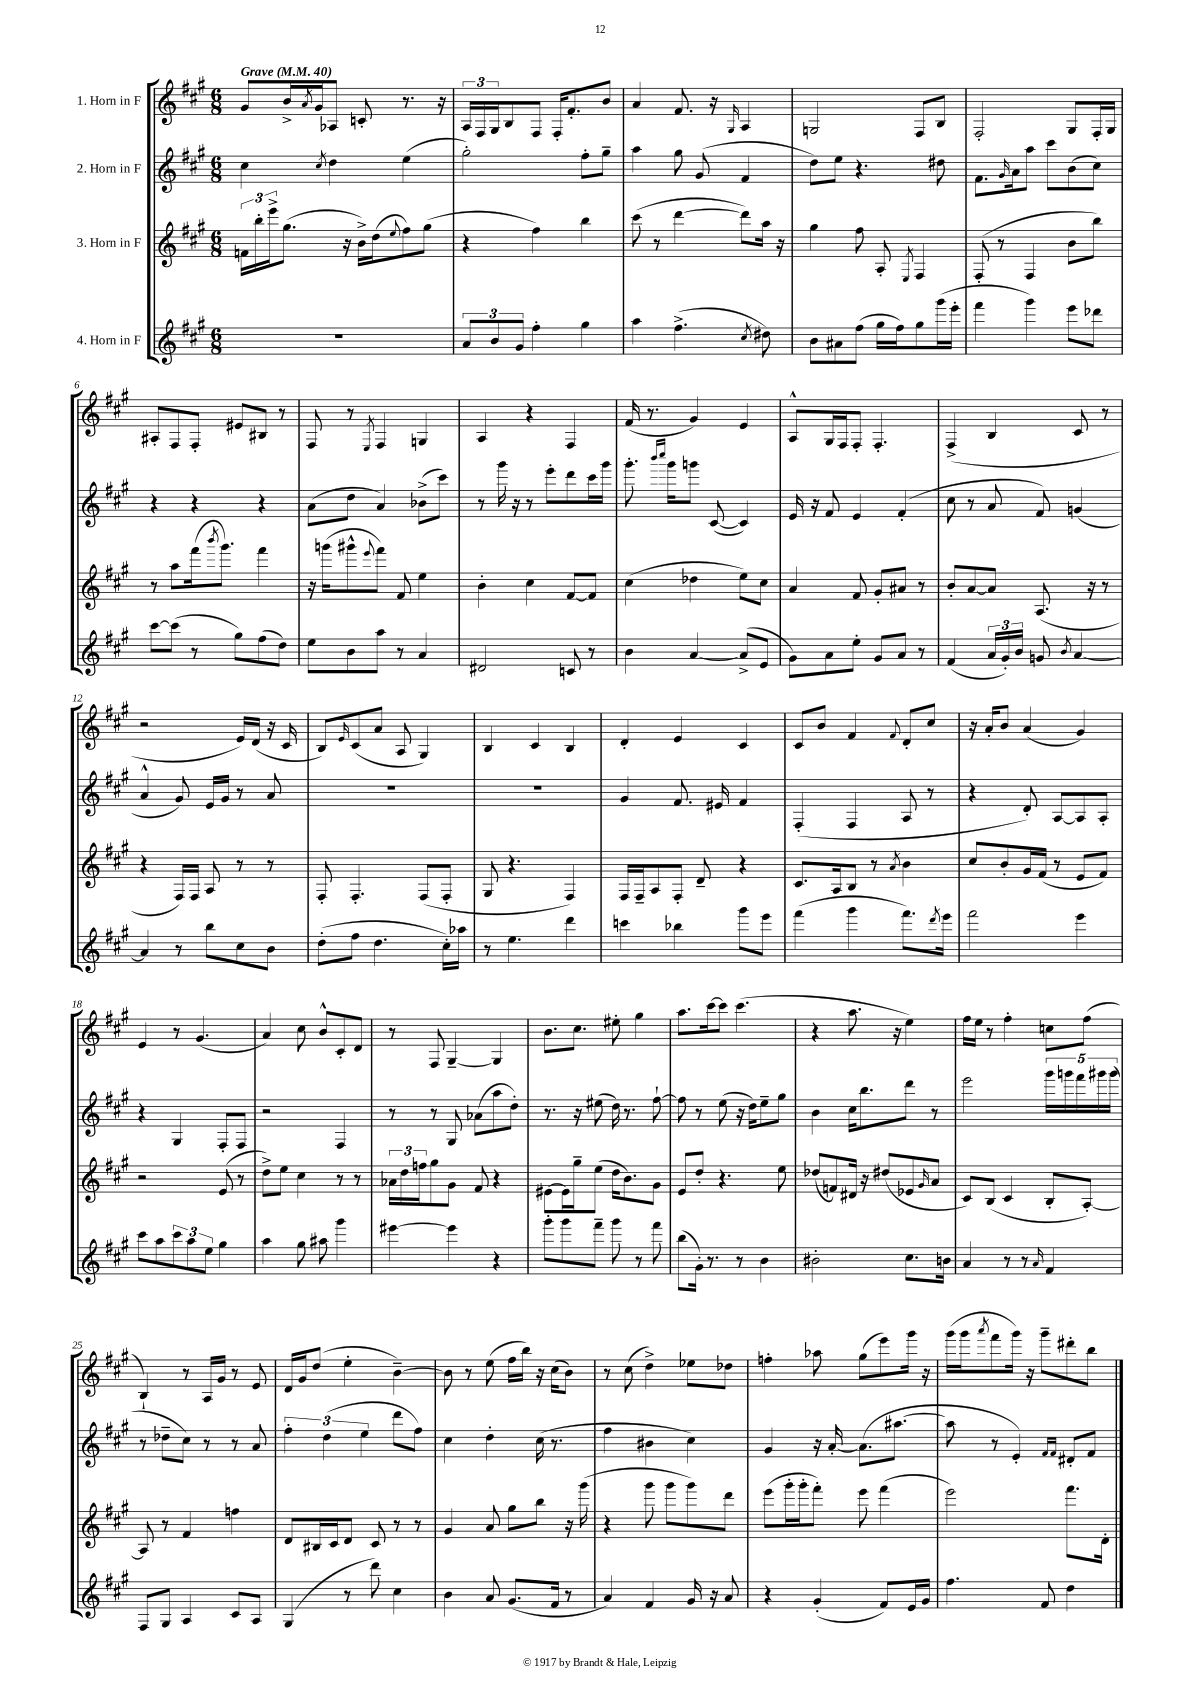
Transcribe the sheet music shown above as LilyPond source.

<<
\new StaffGroup <<
\new Staff = "s0" \with { instrumentName = "1. Horn in F" } {
    \clef treble \key a \major \numericTimeSignature \time 6/8 \tempo "Grave" 4 = 40
    gis'8 b'16-> \acciaccatura { a'8 } gis'16 aes8 c'8-. r8. r16 |
    \tuplet 3/2 { a16 fis16 gis16 } b8 fis8 fis16-. fis'8.-. b'8 |
    a'4 fis'8. r16 \grace { gis16 } a4 |
    g2 fis8 b8 |
    fis2-. gis8 fis16-. gis16 |
    ais8-. fis8 fis8-. eis'8 bis8 r8 |
    fis8 r8 \acciaccatura { e8 } fis4 g4 |
    a4 r4 fis4 |
    fis'16( r8. gis'4) e'4 |
    a8-^ gis16 fis16 fis8-. fis4.-. |
    fis4->( b4 cis'8 r8 |
    r2 e'16) d'16( r16 cis'16 |
    b8) \grace { e'16 } cis'8( a'8 a8 gis4) |
    b4 cis'4 b4 |
    d'4-. e'4 cis'4 |
    cis'8 b'8 fis'4 \appoggiatura { fis'8 } d'8-. cis''8 |
    r16 a'16-. b'8 a'4( gis'4) |
    e'4 r8 gis'4.( |
    a'4) cis''8 b'8-^ cis'8-. d'8 |
    r8 fis8 gis4~-- gis4 |
    b'8. cis''8. eis''8-. gis''4 |
    a''8. cis'''16~ cis'''8 cis'''4.( |
    r4 a''8. r16 e''4) |
    fis''16 e''16 r8 fis''4-. c''8 fis''8( |
    b4-!) r8 a16 gis'16 r8 e'8 |
    d'16 gis'16 d''8( e''4-. b'4~--) |
    b'8 r8 e''8( fis''16 b''16) r16 cis''16( b'8) |
    r8 cis''8( d''4->) ees''8 des''8 |
    f''4-. aes''8 gis''8( e'''8) gis'''16 r16 |
    gis'''16( gis'''16 \acciaccatura { a'''8 } fis'''8 gis'''16) r16 gis'''8-- dis'''8-. b''8 \bar "|." |
}
\new Staff = "s1" \with { instrumentName = "2. Horn in F" } {
    \clef treble \key a \major \numericTimeSignature \time 6/8
    cis''4 \acciaccatura { cis''8 } d''4 e''4( |
    gis''2-.) fis''8-. gis''8-- |
    a''4 gis''8 gis'8( fis'4 |
    d''8) e''8 r4. dis''8 |
    fis'8. \grace { gis'16 } a'16 a''8 cis'''8 b'8( cis''8) |
    r4 r4 r4 |
    a'8( d''8 a'4) bes'8->( cis'''8) |
    r8 gis'''16 r16 r8 e'''8-. d'''8 cis'''16 gis'''16 |
    gis'''8.-. \grace { b'''16 cis''''16 } gis'''16 g'''8 cis'8~( cis'4) |
    e'16 r16 fis'8 e'4 fis'4-.( |
    cis''8 r8 a'8 fis'8) g'4( |
    a'4-^ gis'8) e'16 gis'16 r8 a'8 |
    R2. |
    R2. |
    gis'4 fis'8. eis'16 fis'4 |
    fis4-.( fis4 a8 r8 |
    r4 d'8-.) a8~ a8 a8-. |
    r4 gis4 fis8-. fis8 |
    r2 fis4 |
    r8 r8 gis8 aes'8( a''8 d''8-.) |
    r8. r16 eis''8( d''16) r8. fis''8~-! |
    fis''8 r8 e''8( r16 d''16) e''8-- gis''8 |
    b'4 cis''16 b''8. d'''8 r8 |
    e'''2 \tuplet 5/4 { gis'''16 g'''16 fis'''16 gis'''16 gis'''16( } |
    r8 des''8-- cis''8) r8 r8 a'8 |
    \tuplet 3/2 { fis''4-. d''4( e''4 } d'''8 fis''8) |
    cis''4 d''4-. cis''16( r8. |
    fis''4 bis'4 cis''4) |
    gis'4 r16 a'16~-. a'8.( ais''8.~ |
    ais''8 r8 e'4-.) \grace { fis'16 fis'16 } dis'8-. fis'8 \bar "|." |
}
\new Staff = "s2" \with { instrumentName = "3. Horn in F" } {
    \clef treble \key a \major \numericTimeSignature \time 6/8
    \tuplet 3/2 { f'16 b''16-. e'''16-> } gis''8.( r16 b'16->) d''16( \appoggiatura { e''8 } fis''8) gis''8( |
    r4 fis''4) b''4 |
    cis'''8( r8 d'''4~ d'''8) a''16 r16 |
    gis''4 fis''8 a8-. \acciaccatura { e8 } fis4 |
    fis8-.( r8 fis4 b'8 b''8) |
    r8 a''8 fis'''16( \acciaccatura { b'''8 } gis'''8.) fis'''4 |
    r16 g'''16( gis'''8-^ \appoggiatura { e'''8 } fis'''8) fis'8 e''4 |
    b'4-. cis''4 fis'8~ fis'8 |
    cis''4( des''4 e''8) cis''8 |
    a'4 fis'8 gis'8-. ais'8 r8 |
    b'8-. a'8~ a'8 a8.( r16 r8 |
    r4 fis16) fis16 a8 r8 r8 |
    fis8-. fis4.-. fis8( fis8-. |
    gis8 r4. fis4) |
    fis16 fis16-- a8 fis8-. d'8-- r4 |
    cis'8. a16 b8 r8 \acciaccatura { a'8 } b'4 |
    cis''8 b'8-. gis'16 fis'16( r8 e'8 fis'8) |
    r2 e'8( r8 |
    d''8->) e''8 cis''4 r8 r8 |
    \tuplet 3/2 { aes'16 d''16 f''16 } gis''8 gis'8 fis'8 r4 |
    eis'8~ eis'16 gis''16-- e''8( d''16 b'8.) gis'8 |
    e'8 d''8-. r4. e''8 |
    des''8( f'8) dis'16 r16 dis''8( ees'8 \grace { gis'16 } a'8 |
    cis'8) b8( cis'4 b8-. a8~-.) |
    a8 r8 fis'4 f''4 |
    d'8 bis16 cis'16 d'8 cis'8 r8 r8 |
    gis'4 a'8 gis''8 b''8 r16 gis'''16( |
    r4 gis'''8 gis'''8 gis'''8) d'''8 |
    e'''8( gis'''16-. gis'''16-. fis'''8-.) e'''8 fis'''4( |
    e'''2) fis'''8. d'16-. \bar "|." |
}
\new Staff = "s3" \with { instrumentName = "4. Horn in F" } {
    \clef treble \key a \major \numericTimeSignature \time 6/8
    R2. |
    \tuplet 3/2 { a'8 b'8 gis'8 } fis''4-. gis''4 |
    a''4 fis''4.->( \acciaccatura { cis''8 } dis''8) |
    b'8 ais'8 fis''8( gis''16 fis''16) gis''8 gis'''16( e'''16-. |
    fis'''4 gis'''4) e'''8 des'''8 |
    cis'''8~ cis'''8( r8 gis''8) fis''8( d''8) |
    e''8 b'8 a''8 r8 a'4 |
    dis'2 c'8 r8 |
    b'4 a'4~ a'8->( e'8 |
    gis'8) a'8 e''8-. gis'8 a'8 r8 |
    fis'4( \tuplet 3/2 { a'16 gis'16-.) b'16 } g'8 \acciaccatura { b'8 } a'4~ |
    a'4 r8 b''8 cis''8 b'8 |
    d''8-.( fis''8 d''4. cis''16-.) aes''16 |
    r8 e''4. d'''4 |
    c'''4 bes''4 gis'''8 e'''8 |
    fis'''4( gis'''4 fis'''8.) \acciaccatura { d'''8 } e'''16 |
    fis'''2 e'''4 |
    cis'''8 a''8 \tuplet 3/2 { cis'''8 a''8 e''8 } gis''4 |
    a''4 gis''8 ais''8 gis'''4 |
    eis'''4~ eis'''4 r4 |
    gis'''8-. gis'''8 fis'''8-- gis'''8 r8 fis'''8 |
    b''8( gis'16-.) r8. r8 b'4 |
    bis'2-. cis''8. b'16 |
    a'4 r8 r8 \grace { a'16 } fis'4 |
    fis8 gis8 a4 cis'8 a8 |
    gis4( r8 d'''8) cis''4 |
    b'4 a'8 gis'8.( fis'16 r8 |
    a'4) fis'4 gis'16 r16 a'8 |
    r4 gis'4-.( fis'8) e'16 gis'16 |
    fis''4. fis'8 d''4 \bar "|." |
}
>>
>>
